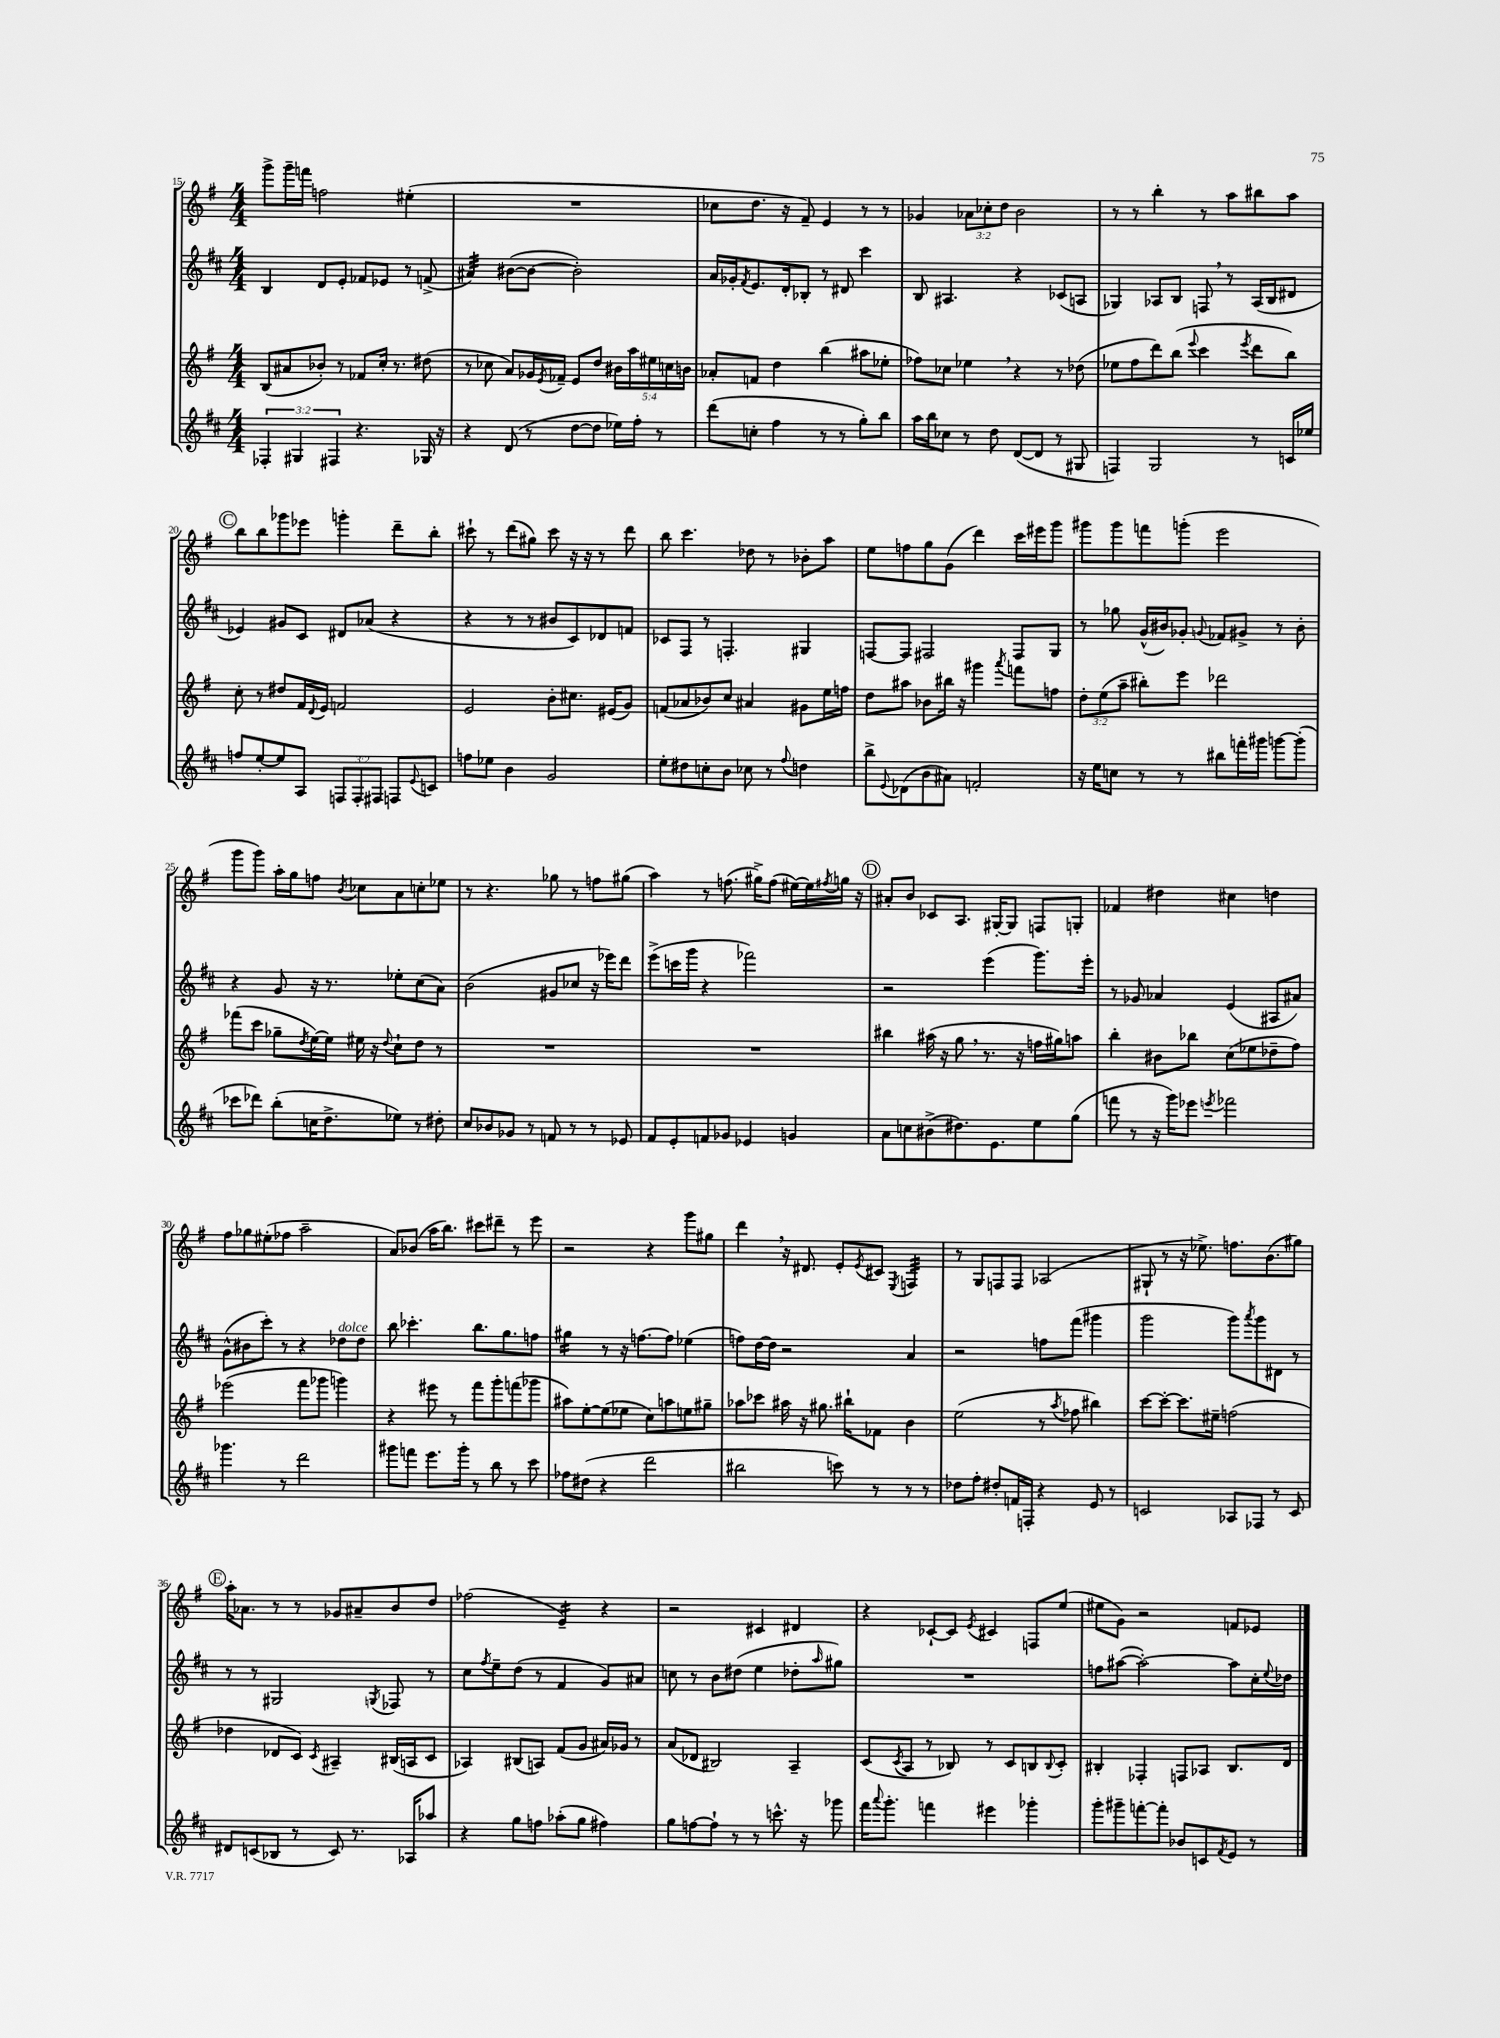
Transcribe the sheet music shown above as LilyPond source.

<<
\new StaffGroup <<
\new Staff = "s0" {
    \clef treble \key g \major \numericTimeSignature \time 4/4 \override Staff.TupletNumber.text = #tuplet-number::calc-fraction-text
    g'''8-> g'''16-- f'''16 f''2 eis''4-.( |
    R1 |
    ces''8 d''8. r16 fis'8--) e'4 r8 r8 |
    ges'4 \tuplet 3/2 { aes'8 ces''8-. d''8 } b'2 |
    r8 r8 b''4-. r8 a''8 bis''8 a''8 |
    \mark \markup { \circle "C" } b''8 b''8 ges'''8 ees'''8 g'''4-. d'''8-- b''8-. |
    cis'''8-! r8 d'''8( gis''8) cis'''8 r16 r16 r8 d'''8 |
    b''8 c'''4. des''8 r8 bes'8-. a''8 |
    e''8 f''8 g''8 g'8( d'''4) c'''16 eis'''16 g'''8 |
    gis'''8 gis'''8 f'''8 g'''8-.( e'''2 |
    g'''8 g'''8) a''16-. g''16 f''8 \acciaccatura { b'8 } ces''8 a'8 c''8-. ees''8 |
    r8 r4. ges''8 r8 f''8 gis''8( |
    a''4) r8 f''8.( gis''16->) f''8( eis''16~) eis''16 \acciaccatura { fis''8 } g''16 r16 |
    \mark \markup { \circle "D" } ais'8-. b'8 ces'8 a8. gis16~-. gis8 f8 g8-. |
    fes'4 dis''4 cis''4 d''4 |
    fis''8 ges''8 eis''8-.( fes''8 a''2-- |
    a'8) bes'8( a''16 b''8.) cis'''8 dis'''8-- r8 e'''8 |
    r2 r4 g'''8 gis''8 |
    d'''4 \breathe r16 dis'8. e'8-. \acciaccatura { e'8 } cis'8 \acciaccatura { e8 } f4:32 |
    r8 g8 f8 f8 aes2( |
    gis8-! r8 r16 ees''8.->) f''8. b'8.( gis''8) |
    \mark \markup { \circle "E" } a''16-. aes'8. r8 r8 ges'8 ais'8-- b'8 d''8 |
    fes''2( e'4:16--) r4 |
    r2 cis'4 dis'4 |
    r4 ces'8~-! ces'8 \acciaccatura { e'8 } cis'4 f8 e''8( |
    eis''8 g'8) r2 f'8 ees'8 \bar "|." |
}
\new Staff = "s1" {
    \clef treble \key d \major \numericTimeSignature \time 4/4
    b4 d'8 e'8-. fes'8 ees'8 r8 f'8->( |
    ais'4:32) bis'8~( bis'8~ bis'2-.) |
    a'16 ges'16-. \acciaccatura { fis'8 } e'8. d'16-. bes8-. r8 dis'8 cis'''4 |
    b8 ais4. r4 ces'8( a8 |
    ges4) aes8 b8 f8 \breathe r8 aes16( b16 dis'8 |
    \mark \markup { \circle "C" } ees'4) gis'8 cis'8 dis'8 aes'8( r4 |
    r4 r8 r8 bis'8 cis'8) des'8 f'8 |
    ces'8 fis8 r8 f4.-. gis4 |
    f8~ f8 fis2 fis8 g8 |
    r8 ges''8 g'16-^( bis'16) ges'8-. \appoggiatura { g'8 } fes'8 gis'8-> r8 bis'8-. |
    r4 g'8 r16 r8. ees''8-. cis''8( a'8) |
    b'2( gis'8 ces''8 r16 ees'''16) d'''8 |
    e'''8->( c'''16 g'''16 r4 fes'''2) |
    \mark \markup { \circle "D" } r2 e'''4( g'''8.) e'''16-. |
    r8 ges'8 aes'4 e'4( ais8 ais'8) |
    g'8-^( bis'8 cis'''8-.) r8 r4 des''8^\markup { \italic "dolce" } des''8 |
    b''8 ces'''4.-. b''8. g''8. f''8 |
    gis''4:16 r8 r16 f''8.~ f''8 ees''4( |
    f''8) d''16~ d''16 r2 a'4 |
    r2 f''8 fis'''8( gis'''4 |
    g'''2 g'''8) \acciaccatura { a'''8 } g'''8 dis'8 r8 |
    \mark \markup { \circle "E" } r8 r8 gis2 \acciaccatura { g8 } fes8 r8 |
    cis''8 \acciaccatura { fis''8 } e''8-- d''8( r8 fis'4 g'8) ais'8 |
    c''8 r8 b'8 dis''8( e''4 des''8-. \grace { a''16 } gis''8) |
    R1 |
    f''8 ais''8~( ais''2~-.) ais''8 cis''16-. \appoggiatura { e''8 } des''16 \bar "|." |
}
\new Staff = "s2" {
    \clef treble \key g \major \numericTimeSignature \time 4/4 \override Staff.TupletNumber.text = #tuplet-number::calc-fraction-text
    b8( ais'8 bes'8-.) r8 fes'8 c''16-. r8. dis''8( |
    r8 ces''8 a'8) ges'16 \acciaccatura { e'8 } fes'16-- e'8 d''8 \tuplet 5/4 { bis'16 a''16 eis''16 c''16 b'16 } |
    aes'8-. f'8 d''4 b''4( ais''8 ees''8-. |
    fes''8) ces''8 ees''4 \breathe r4 r8 des''8( |
    ees''8 fis''8 d'''8) b''8( \appoggiatura { e'''8 } c'''4 \acciaccatura { e'''8 } d'''8 b''8) |
    \mark \markup { \circle "C" } c''8-. r8 dis''8 fis'16 \appoggiatura { d'8 } e'16 f'2 |
    e'2 b'8-. cis''8. eis'16( g'8) |
    f'8( aes'8 bes'8) c''8 ais'4 gis'8 e''16 f''16 |
    d''8 ais''8 bes'8 bis''16 r16 gis'''4 \acciaccatura { a'''8 } f'''8 f''8 |
    \tuplet 3/2 { d''8-. e''8( a''8-- } bis''8-.) e'''8 des'''2 |
    fes'''8( c'''8 ges''8-- \acciaccatura { d''8 } e''16~) e''16 eis''16 r16 \appoggiatura { d''8 } c''8-! d''8 r8 |
    R1 |
    R1 |
    \mark \markup { \circle "D" } bis''4 ais''16( r16 g''8 \breathe r8. r16 f''16 gis''16) a''8 |
    b''4-. bis'8 bes''8 c''8( ees''8 des''8-- fis''8) |
    ees'''2( fis'''8 ges'''8 g'''4) |
    r4 eis'''8 r8 fis'''8 g'''8-. f'''8( ges'''8 |
    ais''8) e''8~-. e''8( ees''8 c''8) a''8 e''8 gis''8-- |
    aes''8 ces'''8 ais''16 r16 gis''8. bis''16-! fes'8 b'4 |
    e''2( r8 \acciaccatura { a''8 } fes''8 bis''4) |
    c'''8~ c'''8~-. c'''8. eis''16-- f''2( |
    \mark \markup { \circle "E" } des''4 des'8 c'8) \acciaccatura { c'8 } ais4-- bis16( a16 c'8 |
    aes4) bis8( a8) fis'8( g'8 ais'16) ges'16 r8 |
    a'8( des'8 bis2) a4-- |
    c'8( \acciaccatura { c'8 } a8 r8 bes8) r8 c'8 b8 \appoggiatura { b8 } c'8-. |
    bis4-. fes4-. f8 aes8 bis8. d'16 \bar "|." |
}
\new Staff = "s3" {
    \clef treble \key d \major \numericTimeSignature \time 4/4 \override Staff.TupletNumber.text = #tuplet-number::calc-fraction-text
    \tuplet 3/2 { fes4-. gis4 fis4 } r4. ges16 r16 |
    r4 d'8( r8 d''8~ d''8 ees''16) fis''16-. r8 |
    d'''8( c''8-. fis''4 r8 r8 g''8-.) b''8 |
    a''16 b''16 ces''8 r8 d''8 d'8~( d'8 r8 gis8 |
    f4) g2 r8 c'16 ees''16 |
    \mark \markup { \circle "C" } f''8 e''8~-. e''8 a8 \tuplet 3/2 { f8 f8-. fis8 } f8 \appoggiatura { e'8 } c'8 |
    f''8 ees''8 b'4 g'2 |
    e''8-. dis''8 c''8-. b'8 ces''8 r8 \appoggiatura { fis''8 } d''4 |
    b''8-> \appoggiatura { e'8 } des'8( b'8 ais'8) f'2-. |
    r16 e''16 c''8 r8 r8 bis''8 f'''16-. gis'''16 g'''8~ g'''8-.( |
    ces'''8 des'''8) b''8-.( c''16 d''8.-> ees''8) r8 dis''8-. |
    cis''8 bes'8 ges'8 r8 f'8 r8 r8 ees'8 |
    fis'8 e'8-. f'8 ges'8 ees'4 g'4 |
    \mark \markup { \circle "D" } a'8 c''8 bis'8->( dis''8.) e'8. e''8 g''8( |
    f'''8 r8 r16 g'''16) ees'''8 \acciaccatura { e'''8 } fes'''2 |
    ges'''4. r8 d'''2 |
    gis'''8 f'''8 e'''8. gis'''16-. r8 b''8 r8 cis'''8 |
    fes''8 dis''8( r4 d'''2 |
    bis''2 c'''8) r8 r8 r8 |
    des''8 fis''8-. dis''8-. f'16 f16-. r4 e'8 r8 |
    c'2 aes8 fes8 r8 c'8 |
    \mark \markup { \circle "E" } dis'8 c'8( bes8 r8 c'8) r8. aes16 aes''8 |
    r4 g''8 f''8 aes''8-.( g''8 fis''4) |
    g''8 f''8~ f''8-! r8 r8 c'''8.-^ r16 ges'''8 |
    fis'''16 \appoggiatura { a'''8 } g'''8.-. f'''4 eis'''4 ges'''4-. |
    g'''8-. gis'''8-- f'''8~-. f'''8-. bes'8 c'8 \acciaccatura { fis'8 } e'8 r8 \bar "|." |
}
>>
>>
\layout { \context { \Score currentBarNumber = #15 } }
